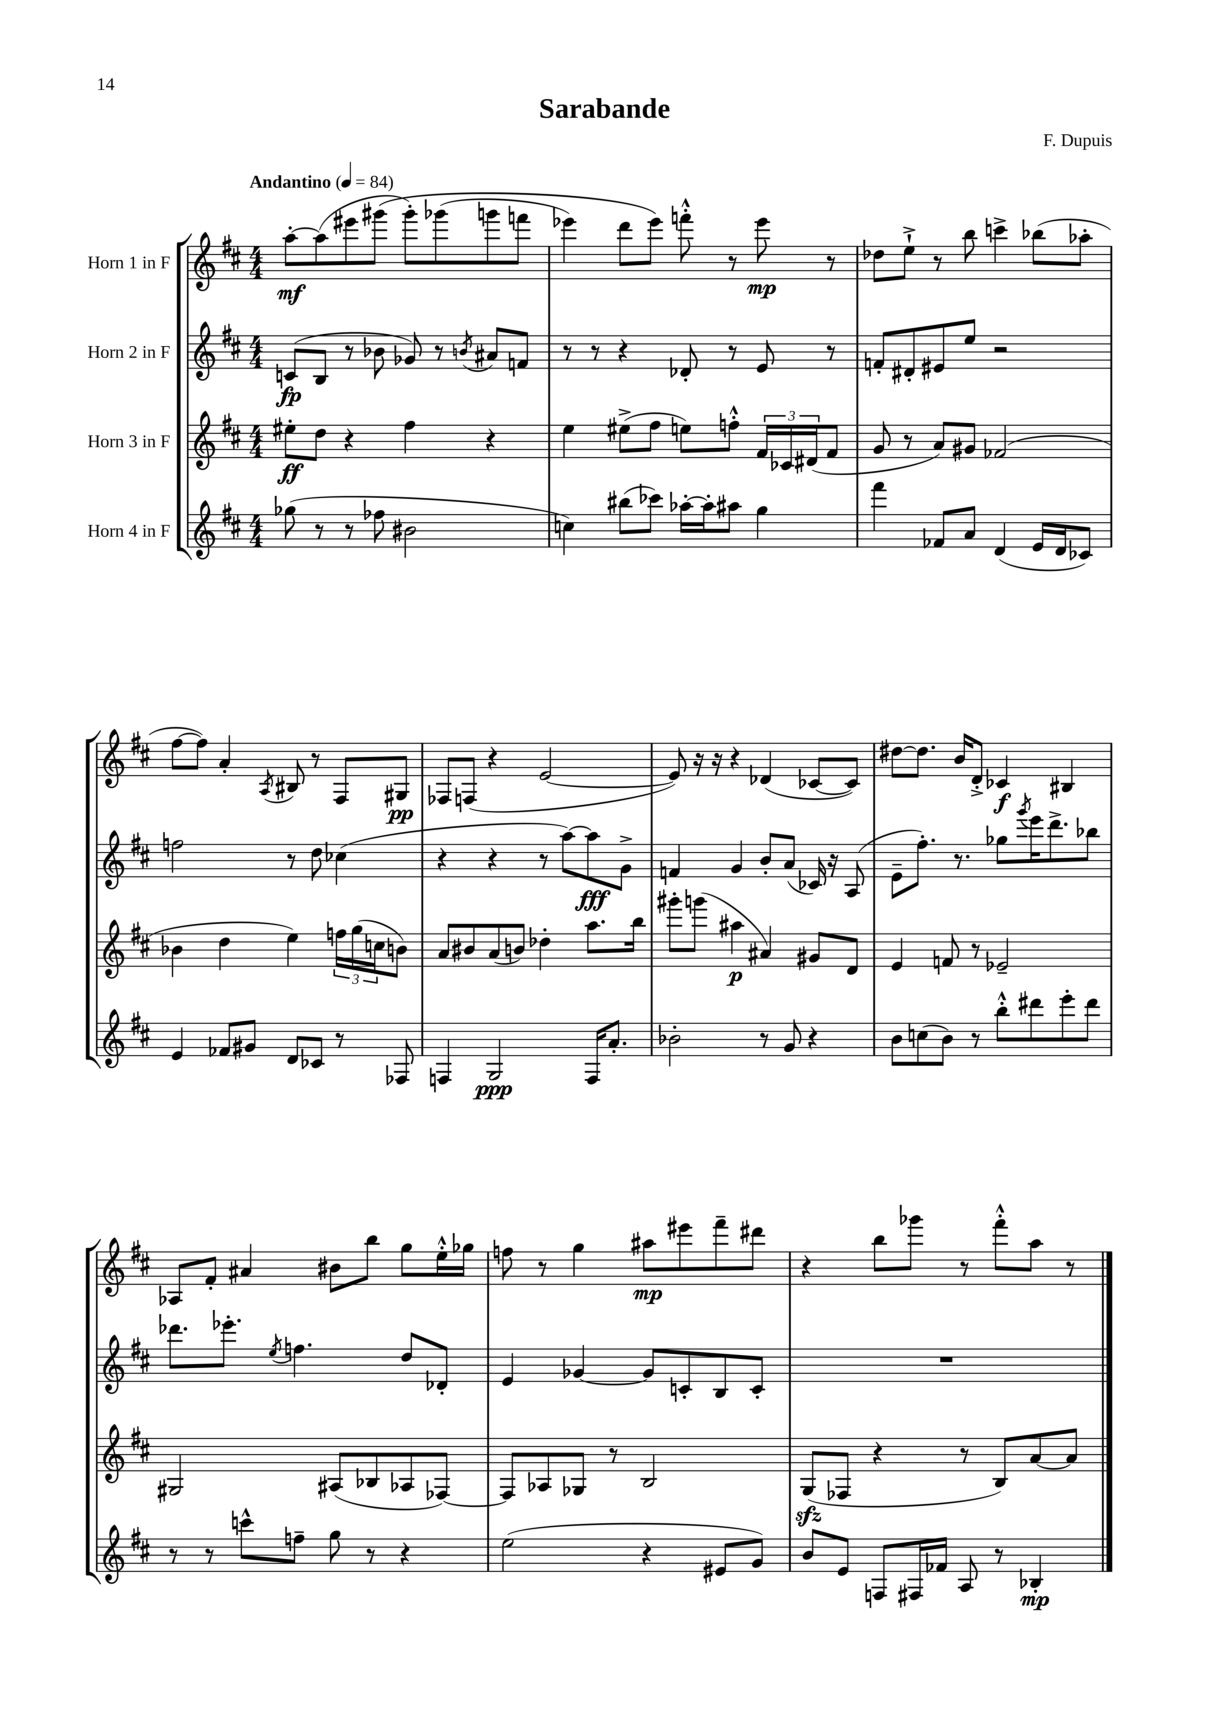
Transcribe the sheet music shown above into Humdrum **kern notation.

**kern	**kern	**kern	**kern
*staff4	*staff3	*staff2	*staff1
*clefG2	*clefG2	*clefG2	*clefG2
*k[f#c#]	*k[f#c#]	*k[f#c#]	*k[f#c#]
*M4/4	*M4/4	*M4/4	*M4/4
*MM84	*MM84	*MM84	*MM84
(8gg-\	8ee#'\L	(8c/L	[8aa'\L
8r	8dd\J	8B/J	(8aa\]
8r	4r	8r	8eee#\
8ff-\	.	8b-\	&(8ggg#\J
2b#\	4ff#\	8g-/)	8ggg#'\L)
.	.	8r	(8ggg-\
.	.	8qb/	.
.	4r	8a#/L	8ggg\
.	.	8f/J	8fff\J
=	=	=	=
4cc\)	4ee\	8r	4eee-\)
.	.	8r	.
(8bb#\L	(8ee#^\L	4r	8ddd\L
8ccc-\J)	8ff#\J	.	8eee-\J&)
[16aa-'\LL	8ee\L)	8d-'/	8fff'^^\
16aa-'\]J	.	.	.
8aa#\J	8ff'^^\J	8r	8r
4gg\	24f#/LL	8e/	8eee-\
.	24c-/	.	.
.	(24d#/J	.	.
.	8f#/J	8r	8r
=	=	=	=
4fff#\	8g/	8f'/L	8dd-\L
.	8r	8d#'/	8ee`^\J
8f-/L	8a/L)	8e#/	8r
8a/J	8g#/J	8ee/J	8bb\
(4d/	(2f-/	2r	4ccc^\
16e/LL	.	.	(8bb-\L
16d/J	.	.	.
8c-/J)	.	.	8aa-'\J
=	=	=	=
4e/	4b-\	2ff\	[8ff#\L
.	.	.	8ff#\]J)
8f-/L	4dd\	.	4a'/
8g#/J	.	.	.
.	.	.	8qA/
8d/L	4ee\)	8r	8B#/
8c-/J	.	8dd\	8r
8r	24ff\LL	(4cc-\	8F#/L
.	(24gg\	.	.
.	24cc\J	.	.
8F-/	8b\J)	.	8G#/J
=	=	=	=
4F/	8a/L	4r	8F-/L
.	8b#/	.	(8F/J
2G/	(8a/	4r	4r
.	8b/J)	.	.
.	4dd-'\	8r	[2e/
.	.	[8aa\L)	.
16F/LK	8.aa\L	8aa\]	.
8.a'/J	.	.	.
.	.	8g^\J	.
.	16bb\Jk	.	.
=	=	=	=
2b-'\	8ggg#'\L	4f/	8e/])
.	(8ggg\J	.	16r
.	.	.	16r
.	4aa#\	4g/	4r
8r	4a#/)	8b'/L	(4d-/
8g/	.	(8a/J	.
4r	8g#/L	16c-/)	[8c-/L
.	.	16r	.
.	8d/J	(8A/	8c-/]J)
=	=	=	=
8b\L	4e/	8e~\L	[8dd#\L
(8cc\	.	8.ff#'\J)	8.dd#\]J
8b\J)	8f/	.	.
.	.	8.r	16b/LK
8r	8r	.	8d'^/J
8bb'^^\L	2e-~/	8gg-\L	4c-/
.	.	8qggg/	.
8ddd#\	.	16eee\K	.
.	.	8.ddd^\	.
8eee'\	.	.	4B#/
8ddd#\J	.	8bb-\J	.
=	=	=	=
8r	2G#/	8.ddd-\L	8A-/L
8r	.	.	8f#'/J
.	.	8.eee-'\J	.
8ccc^^\L	.	.	4a#/
.	.	8qee/	.
8ff~\J	.	4.ff\	.
8gg\	(8A#/L	.	8b#\L
8r	8B-/	.	8bb\J
4r	8A-/	8dd/L	8gg\L
.	[8F-/J)	8d-'/J	16ee'^^\L
.	.	.	16gg-\JJ
=	=	=	=
(2ee\	8F-/]L	4e/	8ff\
.	8A-/	.	8r
.	8G-/J	[4g-/	4gg\
.	8r	.	.
4r	2B/	8g-/]L	8aa#\L
.	.	8c'/	8eee#\
8e#/L	.	8B/	8fff#~\
8g/J)	.	8c'/J	8ddd#\J
=	=	=	=
8b/L	(8G/L	1r	4r
8e/J	8F-/J	.	.
8F/L	4r	.	8bb\L
16F#/L	.	.	8ggg-\J
16f-/JJ	.	.	.
8A/	8r	.	8r
8r	8B/L)	.	8fff#'^^\L
4B-'/	[8a/	.	8aa\J
.	8a/]J	.	8r
==	==	==	==
*-	*-	*-	*-
